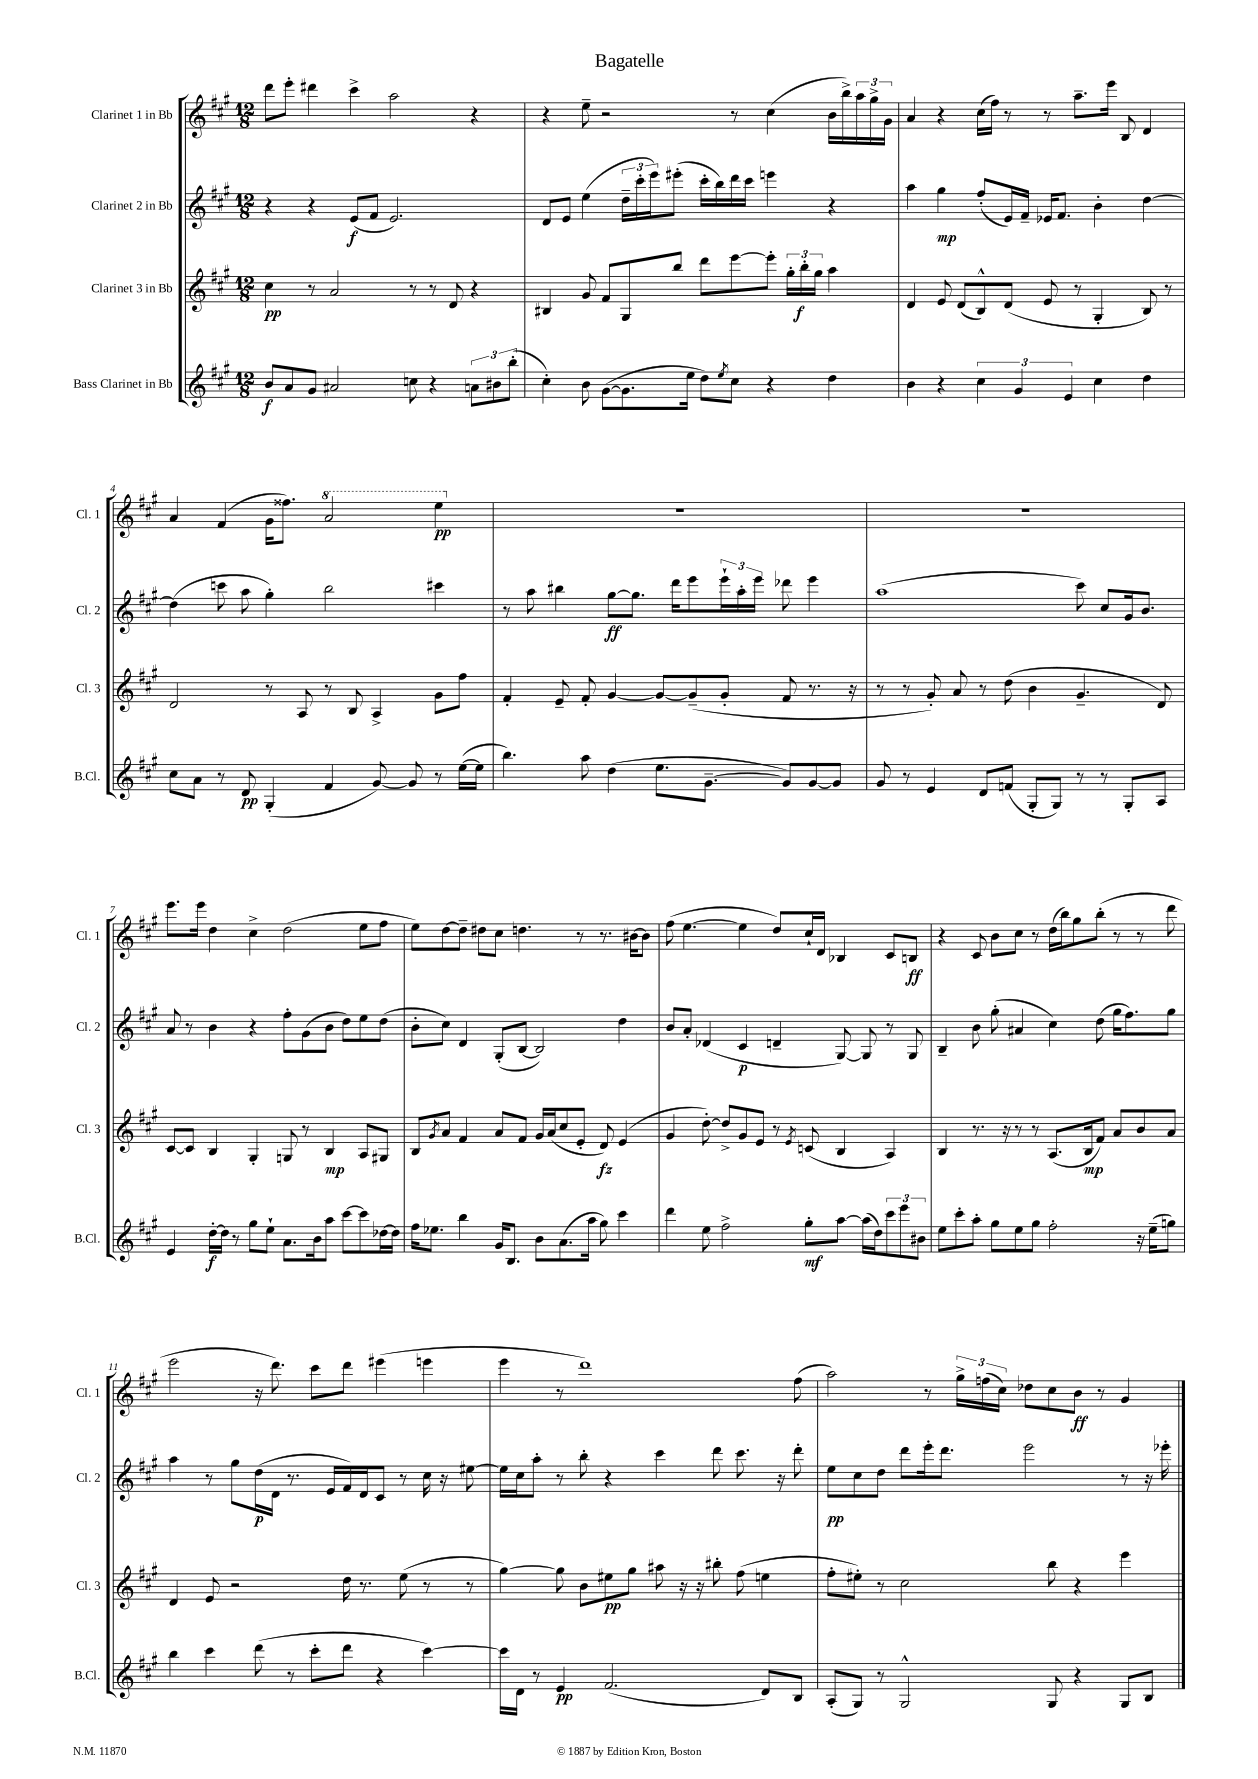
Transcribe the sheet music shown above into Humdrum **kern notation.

**kern	**kern	**kern	**kern
*staff4	*staff3	*staff2	*staff1
*clefG2	*clefG2	*clefG2	*clefG2
*k[f#c#g#]	*k[f#c#g#]	*k[f#c#g#]	*k[f#c#g#]
*M12/8	*M12/8	*M12/8	*M12/8
8b	4cc#	4r	8ddd
8a	.	.	8eee'
8g#	8r	4r	4ddd#
2a#	2a	.	.
.	.	(8e	4ccc#^
.	.	8f#	.
.	.	2.e)	2aa
8cc	8r	.	.
4r	8r	.	.
.	8d	.	.
12a	4r	.	4r
12b#	.	.	.
(12bb'	.	.	.
=	=	=	=
4cc#')	4B#	8d	4r
.	.	8e	.
8b	8g#	(4ee	8ee~
([8g#	8f#	.	2r
8.g#]	8G#	24dd~	.
.	.	24ccc#'	.
.	.	24eee)	.
.	8bb	(8eee#'	.
16ee	.	.	.
8dd)	8ddd	16ccc#'	.
.	.	16bb)	.
8qee	.	.	.
8cc#	[8eee	16ddd	8r
.	.	16ccc#	.
4r	8eee']	4eee	(4cc#
.	24gg#'	.	.
.	24bb'	.	.
.	24gg#	.	.
4dd	4aa	4r	16b
.	.	.	16bb^)
.	.	.	24aa
.	.	.	24gg#^
.	.	.	24g#
=	=	=	=
4b	4d	4aa	4a
4r	8e	4gg#	4r
.	(8d	.	.
6cc#	8B^^)	(8ff#'	(16cc#
.	.	.	16ff#)
.	(8d	16e)	8r
6g#	.	.	.
.	.	16f#~	.
.	8e	16e-	8r
.	.	8.f#	.
6e	.	.	.
.	8r	.	8.aa~
4cc#	4G#'	4b'	.
.	.	.	16eee
.	.	.	8B
4dd	8B)	[4dd	4d
.	8r	.	.
=	=	=	=
8cc#	2d	(4dd]	4a
8a	.	.	.
8r	.	8ccc	(4f#
8d	.	8aa	.
(4G#'	8r	4gg#')	16g#
.	.	.	8.ff##)
.	8A	.	.
4f#	8r	2bb	2aa
.	8B	.	.
[8g#)	4A^	.	.
8g#]	.	.	.
8r	8g#	4ccc#	4eee
([16ee	8ff#	.	.
16ee]	.	.	.
=	=	=	=
4.bb)	4f#'	8r	1.r
.	.	8aa	.
.	8e~	4bb#	.
8aa	8f#'	.	.
(4dd	[4g#	[8gg#	.
.	.	8.gg#]	.
8.ee	8g#_	.	.
.	.	16ddd	.
.	(8g#~]	8eee	.
[8.g#~	.	.	.
.	8g#'	24eee`	.
.	.	24aa'	.
.	.	24eee	.
8g#])	8f#	8ddd-	.
[8g#	8.r	4eee	.
8g#]	.	.	.
.	16r	.	.
=	=	=	=
8g#	8r	(1aa	1.r
8r	8r	.	.
4e	8g#')	.	.
.	8a	.	.
8d	8r	.	.
(8f	(8dd	.	.
8G#'	4b	.	.
8G#)	.	.	.
8r	4.g#~	8ccc#)	.
8r	.	8cc#	.
8G#'	.	16g#	.
.	.	8.b	.
8A	8d)	.	.
=	=	=	=
4e	[8c#	8a	8.eee
.	8c#]	8r	.
.	.	.	16eee
[16dd'	4B	4b	4dd
16dd]	.	.	.
8r	.	.	.
8gg#	4G#'	4r	4cc#^
8ee`	.	.	.
8.a	8G	8ff#'	(2dd
.	8r	(8g#	.
16b	.	.	.
8aa	4B	8b	.
[8ccc#	.	8dd)	.
8ccc#]	8A	8ee	8ee
[16dd-	8G#	(8dd	8ff#
16dd-]	.	.	.
=	=	=	=
16ff#	8B	8b'	8ee)
8.ee-	.	.	.
.	8qg#	.	.
.	8a	8cc#)	[8dd
4bb	4f#	4d	8dd~]
.	.	.	8dd#
16g#	8a	(8G#'	8cc#
8.B	.	.	.
.	8f#	[8B	4.dd
8b	16g#	2B])	.
.	(16a	.	.
(8.a	8cc#	.	.
.	8e'	.	8r
16aa	.	.	.
8gg#)	8d)	.	8.r
4ccc#	(4e	4dd	.
.	.	.	[16b#
.	.	.	8b#]
=	=	=	=
4ddd	4g#	8b	(8ff#
.	.	8a'	[4.ee
8ee	[8dd')	(4d-	.
2ff#^	8dd^]	.	.
.	8g#	4c#	4ee]
.	8e	.	.
.	8r	4d~	8dd)
.	8qe	.	.
8gg#'	(8c	.	16cc#`
.	.	.	16d
[8aa	4B	[8G#)	4B-
(16aa]	.	8G#]	.
16dd)	.	.	.
12ccc#	4A)	8r	8c#
12eee	.	.	.
.	.	8G#	8B
12b#	.	.	.
=	=	=	=
8ee	4B	4B~	4r
8ccc#'	.	.	.
8aa'	8.r	8b	8c#
8gg#	.	(8gg#'	8b
.	16r	.	.
8ee	8r	4a#	8cc#
8gg#	8r	.	8r
2ff#'	(8.A	4cc#)	(16dd
.	.	.	16bb)
.	.	.	8gg#
.	16B	.	.
.	8f#)	(8dd	(8bb'
.	8a	16gg#	8r
.	.	8.ff#)	.
16r	8b	.	8r
(16ee~	.	.	.
8gg)	8a	8gg#	8ddd
=	=	=	=
4bb	4d	4aa	2eee
4ccc#	8e	8r	.
.	2r	8gg#	.
(8ddd	.	(16dd	16r
.	.	16d	8.ddd)
8r	.	8.r	.
8ccc#'	.	.	8ccc#
.	.	16e	.
8ddd	16dd	16f#)	8ddd
.	8.r	16d	.
4r	.	8c#	(4eee#
.	(8ee	8r	.
[4ccc#)	8r	16cc#	4eee
.	.	16r	.
.	8r	[8ee#	.
=	=	=	=
16ccc#]	[4gg#)	16ee#]	4eee
16d	.	16cc#	.
8r	.	8aa'	.
4e	8gg#]	8r	8r
.	8b	8bb'	1ddd)
(2.f#	8ee#	4r	.
.	8gg#	.	.
.	8aa#	4ccc#	.
.	16r	.	.
.	16r	.	.
.	8bb#'	8ddd	.
.	(8ff#	8.ccc#	.
8d)	4ee	.	.
.	.	16r	.
8B	.	8ddd'	(8ff#
=	=	=	=
(8A'	8ff#'	8ee	2aa)
8G#)	8ee#')	8cc#	.
8r	8r	8dd	.
2G#^^	2cc#	8ddd	.
.	.	16eee'	8r
.	.	8.ddd	.
.	.	.	24gg#^
.	.	.	(24ff
.	.	.	24cc#)
.	.	2eee	8dd-
8G#	8bb	.	8cc#
4r	4r	.	8b
.	.	.	8r
8G#	4eee	8r	4g#
8B	.	16r	.
.	.	16eee-'	.
==	==	==	==
*-	*-	*-	*-
